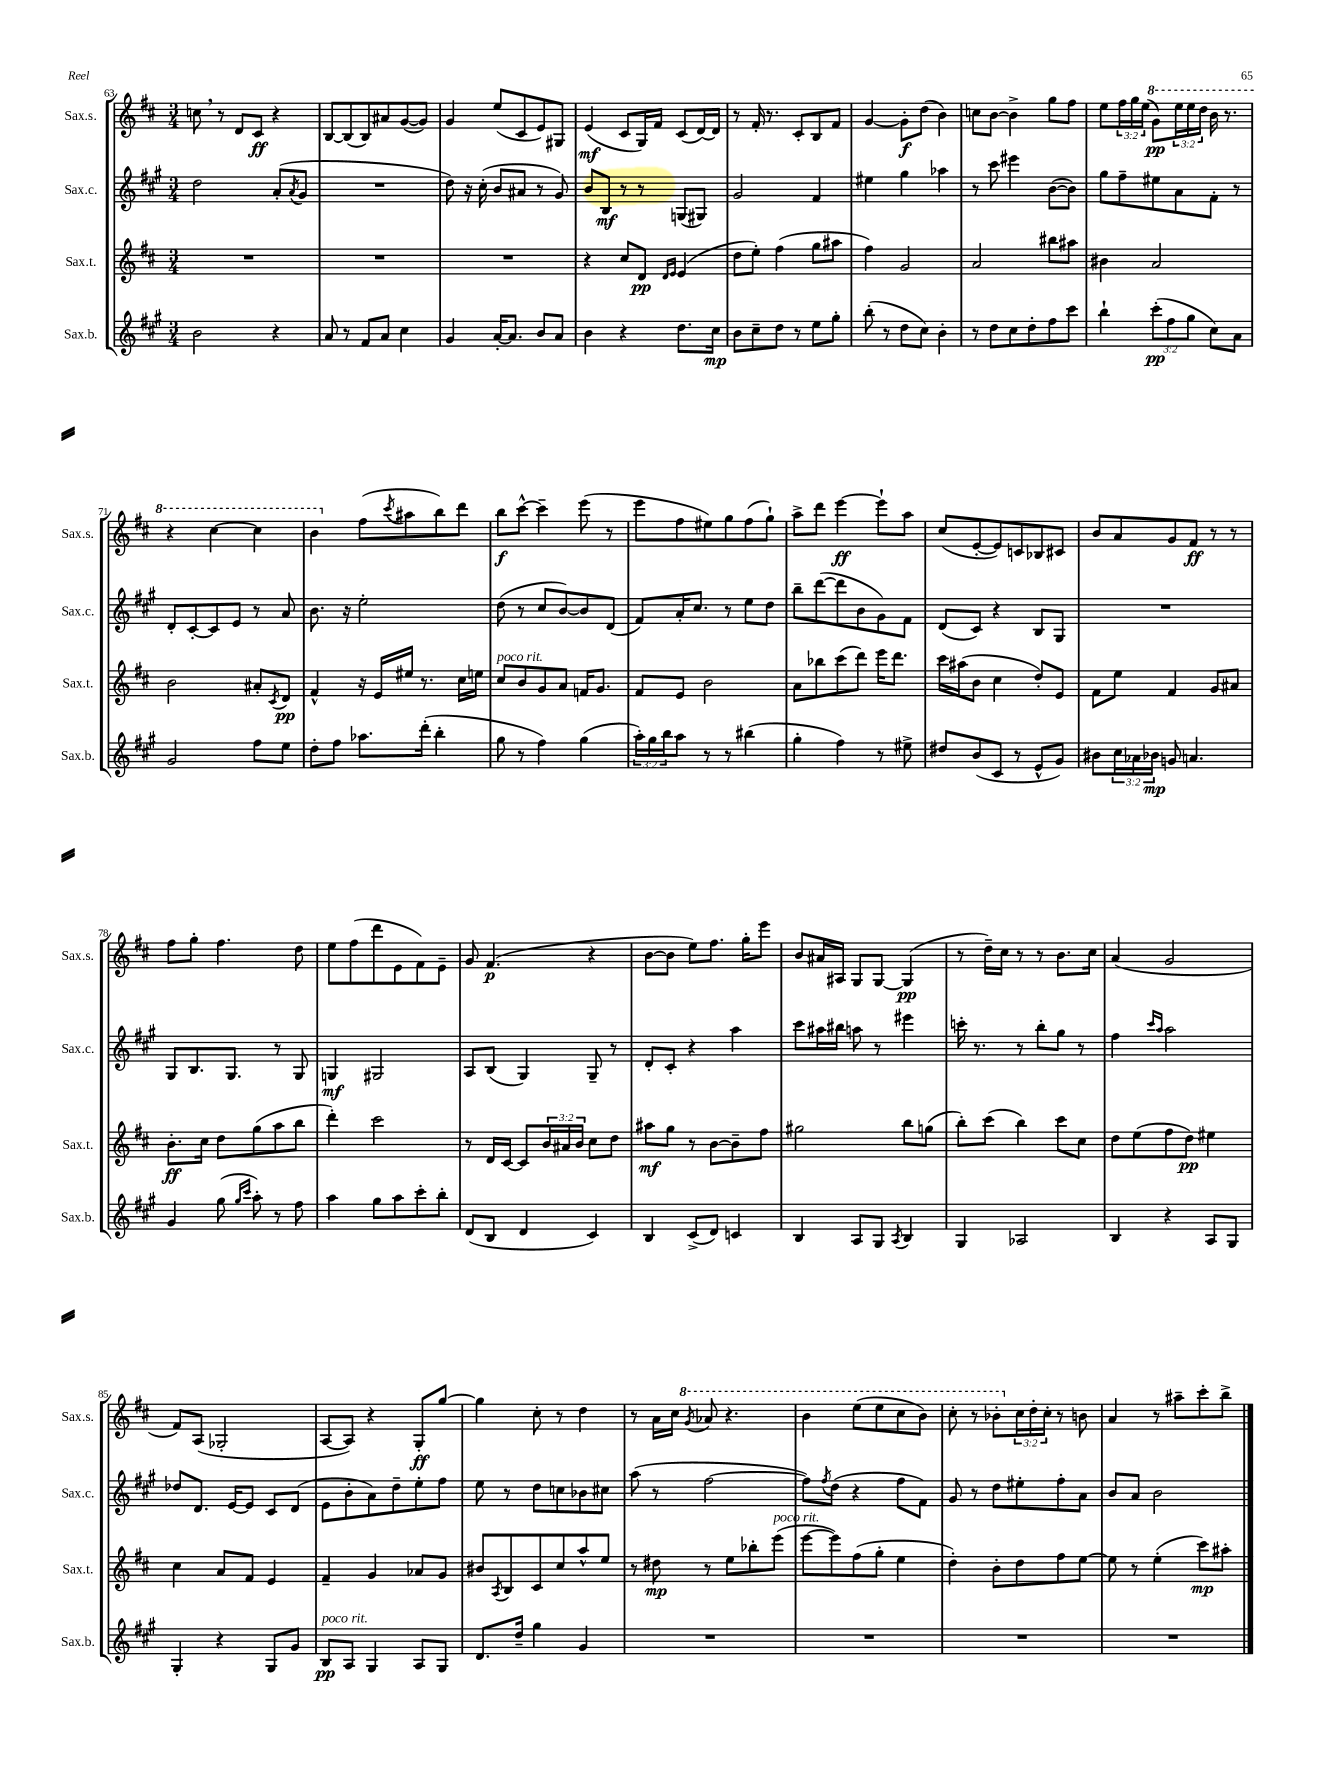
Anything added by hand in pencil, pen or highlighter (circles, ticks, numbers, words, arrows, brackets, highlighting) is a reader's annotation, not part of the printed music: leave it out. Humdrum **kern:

**kern	**kern	**kern	**kern
*staff4	*staff3	*staff2	*staff1
*clefG2	*clefG2	*clefG2	*clefG2
*k[f#c#g#]	*k[f#c#]	*k[f#c#g#]	*k[f#c#]
*M3/4	*M3/4	*M3/4	*M3/4
2b	2.r	2dd	8cc
.	.	.	8r
.	.	.	8d
.	.	.	8c#
4r	.	(8a'	4r
.	.	8qa	.
.	.	8g#	.
=	=	=	=
8a	2.r	2.r	[8B
8r	.	.	(8B]
8f#	.	.	8B)
8a	.	.	8a#
4cc#	.	.	([8g
.	.	.	8g])
=	=	=	=
4g#	2.r	8dd)	4g
.	.	16r	.
.	.	(16cc#'	.
[16a'	.	8b	(8ee
8.a]	.	.	.
.	.	8a#	8c#
8b	.	8r	8e)
8a	.	8g#)	8G#
=	=	=	=
4b	4r	8b	(4e
.	.	8B	.
4r	8cc#	8r	8c#
.	8d	8r	16G)
.	.	.	16f#
.	16qqd	.	.
.	16qqe	.	.
8.dd	(4e	(8G	(8c#
.	.	8G#)	[16d)
16cc#	.	.	16d]
=	=	=	=
8b	8dd	2g#	8r
8cc#~	8ee')	.	16f#'
.	.	.	8.r
8dd	(4ff#	.	.
8r	.	.	8c#'
8ee	8gg	4f#	8B
8gg#'	8aa#	.	8f#
=	=	=	=
(8bb'	4ff#)	4ee#	[4g
8r	.	.	.
8dd	2g	4gg#	8g']
8cc#)	.	.	(8dd
4b'	.	4aa-	4b)
=	=	=	=
8r	2a	8r	8cc
8dd	.	8ccc#	[8b
8cc#	.	4eee#	4b^]
8dd'	.	.	.
8ff#	8bb#	([8b	8gg
8ccc#	8aa#	8b])	8ff#
=	=	=	=
4bb`	4b#	8gg#	8ee
.	.	8ff#~	24ff#
.	.	.	24gg
.	.	.	(24ee
(12ccc#'	2a	8ee#	8gg)
12ff#	.	.	.
.	.	8a	24eee
12gg#	.	.	24eee
.	.	.	24ddd
8cc#)	.	8f#'	16bb
.	.	.	8.r
8a	.	8r	.
=	=	=	=
2g#	2b	8d'	4r
.	.	[8c#'	.
.	.	8c#]	[4ccc#
.	.	8e	.
8ff#	8a#'	8r	4ccc#]
.	8qc#	.	.
8ee	8d	8a	.
=	=	=	=
8dd'	4f#^^	8.b	4bb
8ff#	.	.	.
.	.	16r	.
8.aa-	16r	2ee'	(8ff#
.	16e	.	.
.	.	.	8qccc#
.	16ee#	.	8aa#
(16ddd'	8.r	.	.
4bb'	.	.	8bb)
.	16cc#	.	8ddd
.	16ee	.	.
=	=	=	=
8gg#	8cc#	(8dd	8bb
8r	8b	8r	[8ccc#^^
4ff#)	8g	8cc#	4ccc#~]
.	8a	[8b)	.
(4gg#	16f	8b]	(8eee
.	8.g	.	.
.	.	(8d	8r
=	=	=	=
24aa')	8f#	8f#)	8eee
24gg#	.	.	.
24bb	.	.	.
8aa	8e	16a'	8ff#
.	.	8.cc#	.
8r	2b	.	8ee#)
8r	.	8r	8gg
(4bb#	.	8ee	(8ff#
.	.	8dd	8gg`)
=	=	=	=
4gg#'	8a	8bb~	8aa^
.	8bb-	([8ddd	8ddd
4ff#)	(8ccc#	8ddd]	[4eee
.	8ddd)	8b	.
8r	16eee	8g#)	8eee`]
.	8.ddd	.	.
8ee#^	.	8f#	8aa
=	=	=	=
8dd#	16ccc#	(8d	(8cc#
.	(16aa#	.	.
(8b	8b	8c#)	[8e'
8c#	4cc#	4r	8e])
8r	.	.	8c
8e^^	8dd')	8B	8B-
8g#)	8e	8G#	8c#
=	=	=	=
8b#	8f#	2.r	8b
24cc#	8ee	.	8a
24a-	.	.	.
24b-	.	.	.
8g	4f#	.	8g
4.a	.	.	8f#
.	8g	.	8r
.	8a#	.	8r
=	=	=	=
4g#	8.b'	8G#	8ff#
.	.	8.B	8gg'
.	16cc#	.	.
(8gg#	8dd	.	4.ff#
.	.	8.G#	.
16qqgg#	.	.	.
16qqccc#	.	.	.
8aa')	(8gg	.	.
8r	8aa	8r	.
8ff#	8bb	8G#	8dd
=	=	=	=
4aa	4ddd')	4G	8ee
.	.	.	(8ff#
8gg#	2ccc#	2G#	8ddd
8aa	.	.	8e
8ccc#'	.	.	8f#)
8bb'	.	.	8e~
=	=	=	=
(8d	8r	8A	8g
8B	16d	(8B	(4.f#
.	[16c#	.	.
4d	8c#]	4G#)	.
.	24b	.	.
.	24a#	.	.
.	24b	.	.
4c#)	8cc#	8G#~	4r
.	8dd	8r	.
=	=	=	=
4B	8aa#	8d'	[8b
.	8gg	8c#'	8b]
(8c#^	8r	4r	8ee)
8d)	[8b	.	8.ff#
4c	8b~]	4aa	.
.	.	.	16gg'
.	8ff#	.	8eee
=	=	=	=
4B	2gg#	8ccc#	8b
.	.	16aa#	16a#
.	.	16bb#	16A#
8A	.	8aa	8G
8G#	.	8r	[8G
8qA	.	.	.
4B	8bb	4eee#	(4G]
.	(8gg	.	.
=	=	=	=
4G#	8bb')	16ccc'	8r
.	.	8.r	.
.	(8ccc#	.	16dd~)
.	.	.	16cc#
2A-	4bb)	8r	8r
.	.	8bb'	8r
.	8ccc#	8gg#	8.b
.	8cc#	8r	.
.	.	.	16cc#
=	=	=	=
4B	8dd	4ff#	(4a
.	(8ee	.	.
.	.	16qqccc#	.
.	.	16qqaa	.
4r	8ff#	2aa	2g
.	8dd)	.	.
8A	4ee#	.	.
8G#	.	.	.
=	=	=	=
4G#'	4cc#	8dd-	8f#)
.	.	8.d	(8A
4r	8a	.	2G-'
.	.	[16e	.
.	8f#	8e]	.
8G#	4e	8c#	.
8g#	.	(8d	.
=	=	=	=
8B	4f#~	8e	[8A
8A	.	8b'	8A])
4G#	4g	8a)	4r
.	.	8dd~	.
8A	8a-	8ee'	8G'
8G#	8g	8ff#	[8gg
=	=	=	=
8.d	8b#	8ee	4gg]
.	8qA	.	.
.	8B	8r	.
16dd~	.	.	.
4gg#	8c#	8dd	8cc#'
.	8cc#	8cc	8r
4g#	8aa^^	8b-	4dd
.	8ee	8cc#	.
=	=	=	=
2.r	8r	(8aa	8r
.	8dd#	8r	16a
.	.	.	16cc#
.	.	.	8qgg
.	8r	[2ff#	8aa-
.	8ee	.	4.r
.	8bb-'	.	.
.	(8eee	.	.
=	=	=	=
2.r	[8eee	8ff#])	4bb
.	.	8qff#	.
.	8eee])	(8dd	.
.	(8ff#	4r	(8eee
.	8gg'	.	8eee
.	4ee	8ff#	8ccc#
.	.	8f#)	8bb)
=	=	=	=
2.r	4dd')	8g#	8ccc#'
.	.	8r	8r
.	8b'	8dd	8bb-'
.	8dd	8ee#'	24cc#
.	.	.	24dd'
.	.	.	24cc#'
.	8ff#	8ff#'	8r
.	[8ee	8a	8b
=	=	=	=
2.r	8ee]	8b	4a
.	8r	8a	.
.	(4ee'	2b	8r
.	.	.	8aa#~
.	8ccc#)	.	8ccc#'
.	8aa#'	.	8bb^
==	==	==	==
*-	*-	*-	*-
